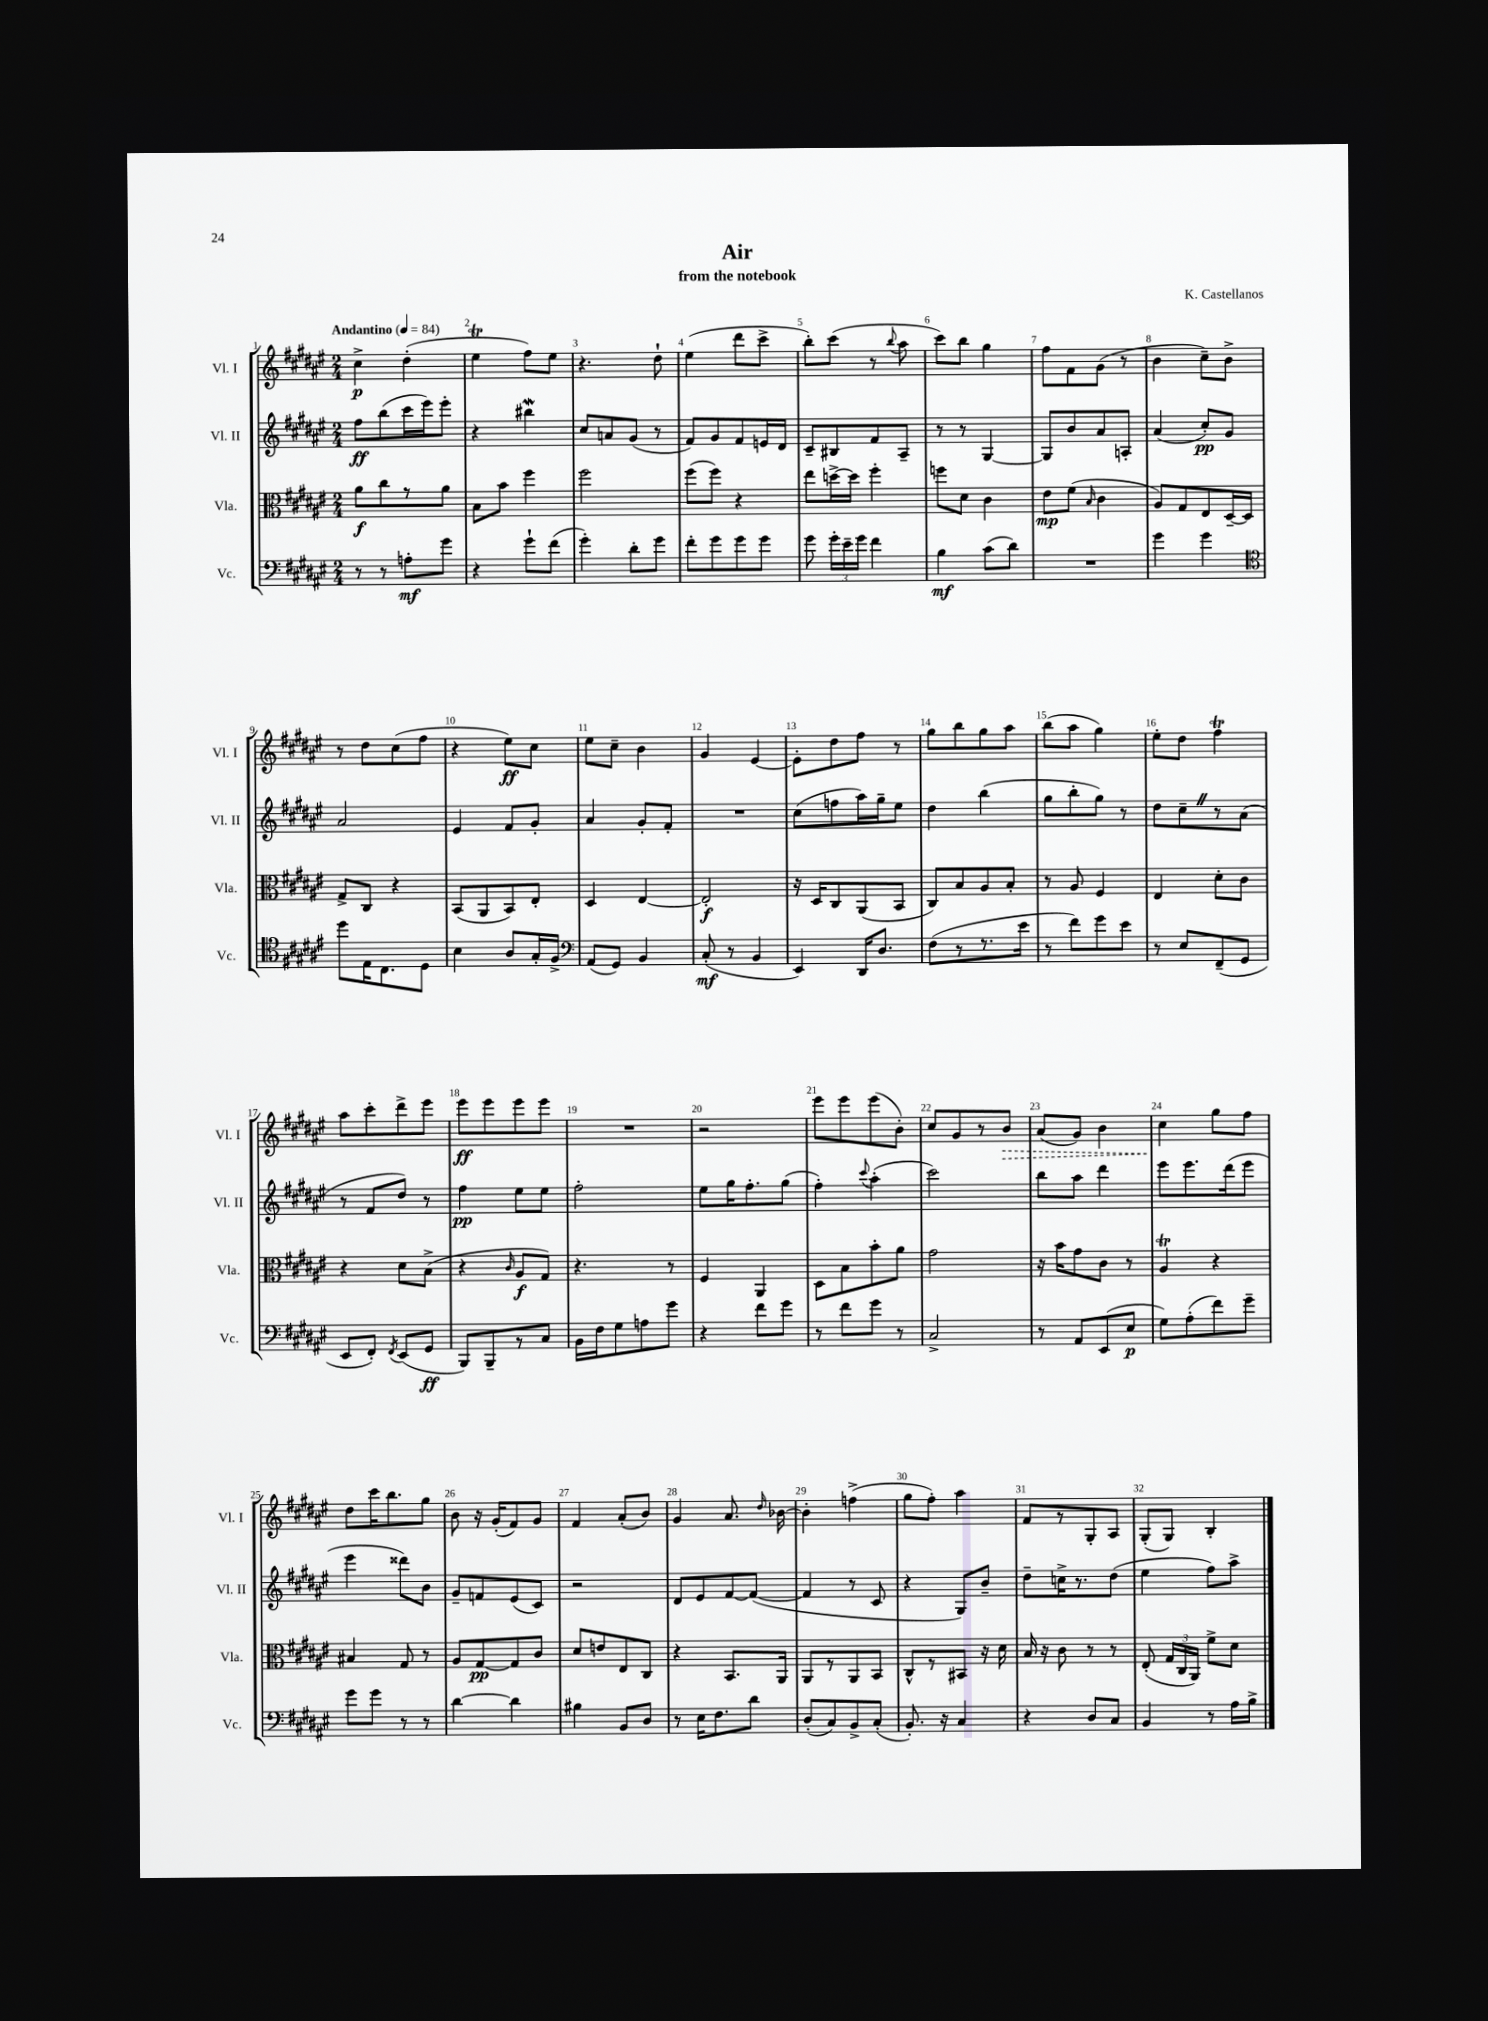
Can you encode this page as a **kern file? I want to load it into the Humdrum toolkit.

**kern	**kern	**kern	**kern
*staff4	*staff3	*staff2	*staff1
*clefF4	*clefC3	*clefG2	*clefG2
*k[f#c#g#d#a#e#]	*k[f#c#g#d#a#e#]	*k[f#c#g#d#a#e#]	*k[f#c#g#d#a#e#]
*M2/4	*M2/4	*M2/4	*M2/4
*MM84	*MM84	*MM84	*MM84
8r	8a#\L	8ff#\L	4cc#^\
8r	8cc#\	(8bb\	.
8A'\L	8r	16ccc#\L	(4dd#'\
.	.	16eee#\J)	.
8g#\J	8a#\J	8eee#'\J	.
=	=	=	=
4r	8B\L	4r	4ee#\
.	8b\J	.	.
8g#`\L	4ff#\	4bb#\	8ff#\L)
(8f#\J	.	.	8ee#\J
=	=	=	=
4g#'\)	2ff#\	8cc#/L	4.r
.	.	8a/	.
8d#'\L	.	(8g#/J	.
8g#\J	.	8r	8dd#`\
=	=	=	=
8f#'\L	(8ff#\L	8f#/L)	(4ee#\
8g#\	8ff#\J)	8g#/	.
8g#\	4r	8f#/	8ddd#\L
8g#\J	.	16e/L	8ccc#^\J
.	.	16d#/JJ	.
=	=	=	=
8g#\	8ee#\L	8c#~/L	8bb'\L)
24g#'\LL	[16dd^\L	8B#/	(8ccc#\J
24e#~\	.	.	.
.	16dd\]JJ	.	.
24g#\JJ	.	.	.
4f#\	4ff#'\	8f#/	8r
.	.	.	8qqbb/
.	.	8A#~/J	8aa#\
=	=	=	=
4B\	8ff\L	8r	8ccc#\L)
.	8d#\J	8r	8bb\J
(8c#\L	4c#\	[4G#/	4gg#\
8d#\J)	.	.	.
=	=	=	=
2r	8e#\L	8G#/]L	8ff#\L
.	(8f#\J	8b/	8f#\
.	16qqB/	.	.
.	4c#\	8a#/	(8g#\J
.	.	8A'/J	8r
=	=	=	=
4g#\	8A#/L)	(4a#/	4b\
.	8G#/	.	.
4g#\	8E#/	8cc#'/L)	8cc#~\L)
.	[16D#~/L	8g#/J	8b^\J
.	16D#/]JJ	.	.
=	=	=	=
*clefC4	*	*	*
8dd#\L	8G#^/L	2a#/	8r
16E#\K	8C#/J	.	8dd#\L
8.C#\	.	.	.
.	4r	.	(8cc#\
8D#\J	.	.	8ff#\J
=	=	=	=
4B\	(8BB/L	4e#/	4r
.	8AA#/	.	.
8A#/L	8BB/)	8f#/L	8ee#\L)
16G#'/L	8E#'/J	8g#'/J	8cc#\J
16F#^/JJ	.	.	.
=	=	=	=
*clefF4	*	*	*
(8AA#/L	4D#/	4a#/	8ee#\L
8GG#/J)	.	.	8cc#~\J
4BB/	[4E#/	8g#'/L	4b\
.	.	8f#'/J	.
=	=	=	=
(8C#'/	2E#'/]	2r	4g#/
8r	.	.	.
4BB/	.	.	[4e#/
=	=	=	=
4EE#/)	16r	(8cc#\L	8e#'\]L
.	16D#/LK	.	.
.	8C#/	8ff\	8dd#\
16DD#/LK	(8AA#/	16aa#\L)	8ff#\J
8.D#/J	.	16gg#~\J	.
.	8BB/J	8ee#\J	8r
=	=	=	=
(8F#\L	8C#/L)	4dd#\	8gg#\L
8r	8B/	.	8bb\
8.r	8A#/	(4bb\	8gg#\
.	8B'/J	.	8aa#\J
16e#\Jk	.	.	.
=	=	=	=
8r	8r	8gg#\L	(8bb\L
8f#\L)	8A#/	8bb'\	8aa#\J
8g#\	4F#/	8gg#\J)	4gg#\)
8e#\J	.	8r	.
=	=	=	=
8r	4E#/	8dd#\L	8ee#'\L
8E#/L	.	8cc#~\	8dd#\J
(8FF#~/	8d#'\L	8r	4ff#\
8GG#/J	8c#\J	(8a#\J	.
=	=	=	=
8EE#/L	4r	8r	8aa#\L
8FF#'/J)	.	8f#/L	8ccc#'\
8qFF#/	.	.	.
(8EE#/L	8d#\L	8dd#/J)	8ddd#^\
8GG#/J	(8B^\J	8r	8eee#\J
=	=	=	=
8BBB/L)	4r	4ff#\	8eee#\L
8BBB~/	.	.	8eee#\
.	16qqc#/	.	.
8r	8A#/L	8ee#\L	8eee#\
8C#/J	8G#/J)	8ee#\J	8eee#\J
=	=	=	=
16BB\LL	4.r	2ff#'\	2r
16F#\J	.	.	.
8G#\	.	.	.
8A\	.	.	.
8g#\J	8r	.	.
=	=	=	=
4r	4F#/	8ee#\L	2r
.	.	16gg#\K	.
.	.	8.ff#'\	.
8f#\L	4AA#/	.	.
8g#\J	.	(8gg#\J	.
=	=	=	=
8r	8D#\L	4ff#'\)	8eee#\L
8f#\L	8B\	.	8eee#\
.	.	8qqccc#/	.
8g#\J	8b'\	(4aa#'\	(8eee#\
8r	8a#\J	.	8b'\J)
=	=	=	=
2C#^/	2g#\	2ccc#\)	8cc#/L
.	.	.	8g#/
.	.	.	8r
.	.	.	8b/J
=	=	=	=
8r	16r	8bb\L	(8a#/L
.	16b\LK	.	.
8AA#/L	8g#\	8aa#\J	8g#/J)
(8EE#/	8c#\J	4ddd#\	4b\
8E#/J	8r	.	.
=	=	=	=
8G#\L)	4A#/	8eee#\L	4cc#\
(8A#'\	.	8.eee#\	.
8f#\)	4r	.	8gg#\L
.	.	(16ddd#\k	.
8g#~\J	.	8eee#\J	8ff#\J
=	=	=	=
8g#\L	4B#/	4eee#\	8dd#\L
8g#\J	.	.	16ccc#\K
.	.	.	8.bb\
8r	8G#/	8ddd##\L)	.
8r	8r	8b\J	8gg#\J
=	=	=	=
[4d#\	8A#/L	8g#~/L	8b\
.	[8G#/	8f/	16r
.	.	.	(16g#'/LK
4d#\]	8G#/]	(8e#/	8f#/)
.	8c#/J	8c#/J)	8g#/J
=	=	=	=
4B#\	8d#/L	2r	4f#/
.	8e/	.	.
8BB/L	8E#/	.	(8a#'/L
8D#/J	8C#/J	.	8b/J)
=	=	=	=
8r	4r	8d#/L	4g#/
16E#\LK	.	8e#/	.
8.F#\	.	.	.
.	8.BB/L	[8f#/	8.a#/
8d#\J	.	(8f#/_J	.
.	.	.	16qqdd#/
.	16AA#/Jk	.	[16b-\
=	=	=	=
(8D#'/L	8AA#/L	4f#/]	4b-'\]
8C#/)	8r	.	.
8BB^/	8AA#/	8r	(4ff^\
(8C#'/J	8BB/J	8c#/	.
=	=	=	=
8.BB'/)	8C#^^/L	4r	8gg#\L
.	8r	.	8ff#'\J)
16r	.	.	.
4C#/	8BB#/J	8G#/L)	4aa#\
.	16r	8b~/J	.
.	16d#\	.	.
=	=	=	=
4r	16B/	8dd#~\L	8f#/L
.	16r	.	.
.	8c#\	16cc^\K	8r
.	.	8.r	.
8D#/L	8r	.	8G#'/
8C#/J	8r	(8dd#\J	8A#/J
=	=	=	=
4BB/	(8E#'/	4ee#\	(8G#'/L
.	24G#/LL	.	8G#/J)
.	24C#/	.	.
.	24AA#/JJ)	.	.
8r	8f#^\L	8ff#\L)	4B'/
16A#\LL	8d#\J	8aa#^\J	.
16B^\JJ	.	.	.
==	==	==	==
*-	*-	*-	*-
